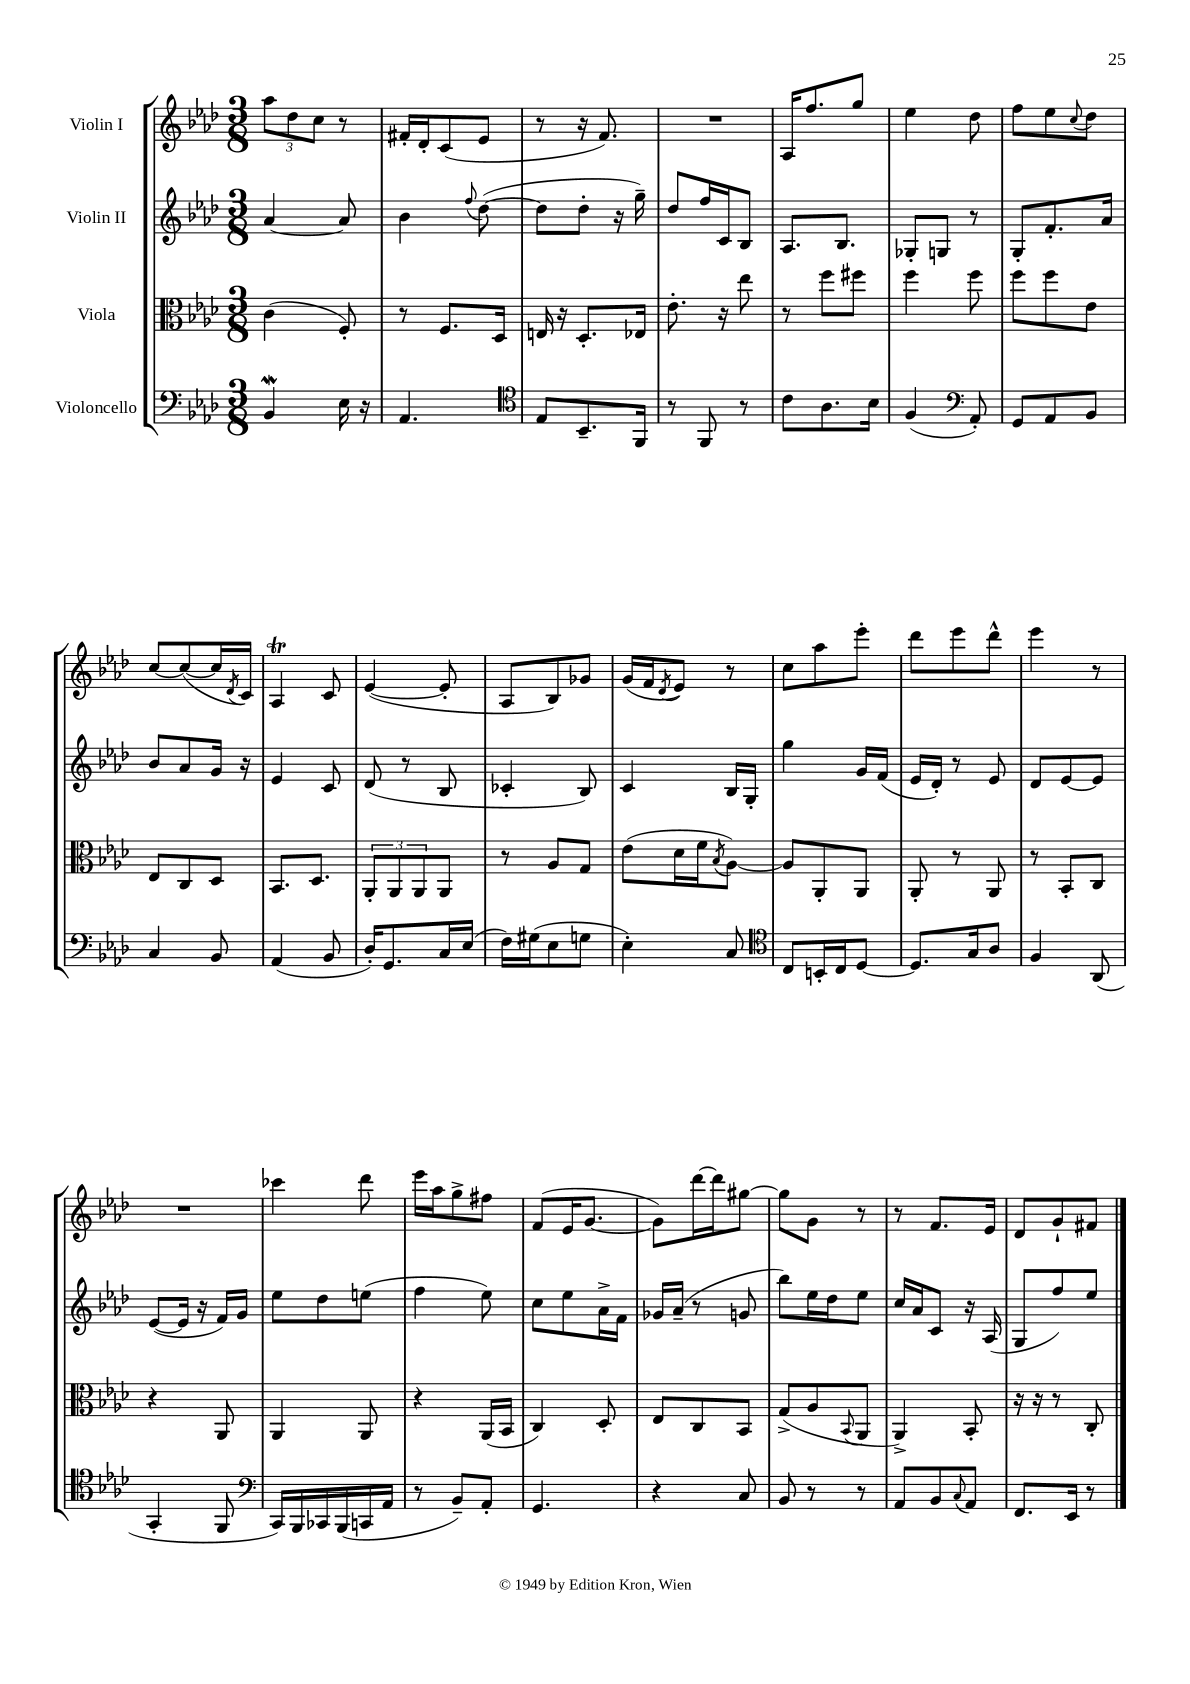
<<
\new StaffGroup <<
\new Staff = "s0" \with { instrumentName = "Violin I" } {
    \clef treble \key aes \major \numericTimeSignature \time 3/8
    \tuplet 3/2 { aes''8 des''8 c''8 } r8 |
    fis'16-. des'16-. c'8( ees'8 |
    r8 r16 f'8.) |
    R4. |
    aes16 f''8. g''8 |
    ees''4 des''8 |
    f''8 ees''8 \appoggiatura { c''8 } des''8 |
    c''8~ c''8~( c''16 \acciaccatura { des'8 } c'16) |
    aes4\trill c'8 |
    ees'4~( ees'8-. |
    aes8 bes8) ges'8 |
    g'16( f'16 \acciaccatura { des'8 } ees'8) r8 |
    c''8 aes''8 ees'''8-. |
    des'''8 ees'''8 des'''8-^ |
    ees'''4 r8 |
    R4. |
    ces'''4 des'''8 |
    ees'''16 aes''16 g''8-> fis''8 |
    f'8( ees'16 g'8.~ |
    g'8) des'''16~ des'''16 gis''8~ |
    gis''8 g'8 r8 |
    r8 f'8. ees'16 |
    des'8 g'8-! fis'8 \bar "|." |
}
\new Staff = "s1" \with { instrumentName = "Violin II" } {
    \clef treble \key aes \major \numericTimeSignature \time 3/8
    aes'4~ aes'8 |
    bes'4 \appoggiatura { f''8 } des''8~( |
    des''8 des''8-. r16 g''16--) |
    des''8 f''16 c'16 bes8 |
    aes8. bes8. |
    ges8-. g8 r8 |
    g8-. f'8.-. aes'16 |
    bes'8 aes'8 g'16 r16 |
    ees'4 c'8 |
    des'8( r8 bes8 |
    ces'4-. bes8) |
    c'4 bes16 g16-. |
    g''4 g'16 f'16( |
    ees'16 des'16-.) r8 ees'8 |
    des'8 ees'8~ ees'8 |
    ees'8~( ees'16 r16 f'16) g'16 |
    ees''8 des''8 e''8( |
    f''4 ees''8) |
    c''8 ees''8 aes'16-> f'16 |
    ges'16 aes'16--( r8 g'8 |
    bes''8) ees''16 des''16 ees''8 |
    c''16 aes'16 c'8 r16 aes16( |
    g8 f''8) ees''8 \bar "|." |
}
\new Staff = "s2" \with { instrumentName = "Viola" } {
    \clef alto \key aes \major \numericTimeSignature \time 3/8
    c'4( f8-.) |
    r8 f8. des16 |
    e16 r16 des8.-. ees16 |
    ees'8.-. r16 ees''8 |
    r8 f''8 fis''8 |
    f''4 f''8 |
    f''8 f''8 ees'8 |
    ees8 c8 des8 |
    bes,8. des8. |
    \tuplet 3/2 { aes,8-. aes,8 aes,8 } aes,8 |
    r8 aes8 g8 |
    ees'8( des'16 f'16 \acciaccatura { bes8 } aes8~) |
    aes8 aes,8-. aes,8 |
    aes,8-. r8 aes,8 |
    r8 bes,8-. c8 |
    r4 aes,8 |
    aes,4 aes,8 |
    r4 aes,16( bes,16 |
    c4) des8-. |
    ees8 c8 bes,8 |
    g8->( aes8 \appoggiatura { bes,8 } aes,8 |
    aes,4->) bes,8-. |
    r16 r16 r8 c8-. \bar "|." |
}
\new Staff = "s3" \with { instrumentName = "Violoncello" } {
    \clef bass \key aes \major \numericTimeSignature \time 3/8
    bes,4\mordent ees16 r16 |
    aes,4. |
    \clef tenor ees8 bes,8.-- f,16 |
    r8 f,8 r8 |
    c'8 aes8. bes16 |
    f4( \clef bass aes,8-.) |
    g,8 aes,8 bes,8 |
    c4 bes,8 |
    aes,4( bes,8 |
    des16-.) g,8. c16 ees16( |
    f16) gis16( ees8 g8 |
    ees4-.) c8 |
    \clef tenor c8 b,16-. c16 des8~ |
    des8. g16 aes8 |
    f4 aes,8( |
    g,4-. f,8 |
    \clef bass c,16) bes,,16 ces,16 bes,,16( c,16 aes,16 |
    r8 bes,8--) aes,8-. |
    g,4. |
    r4 c8 |
    bes,8 r8 r8 |
    aes,8 bes,8 \appoggiatura { c8 } aes,8 |
    f,8. ees,16 r8 \bar "|." |
}
>>
>>
\layout { \context { \Score \remove "Bar_number_engraver" } }
